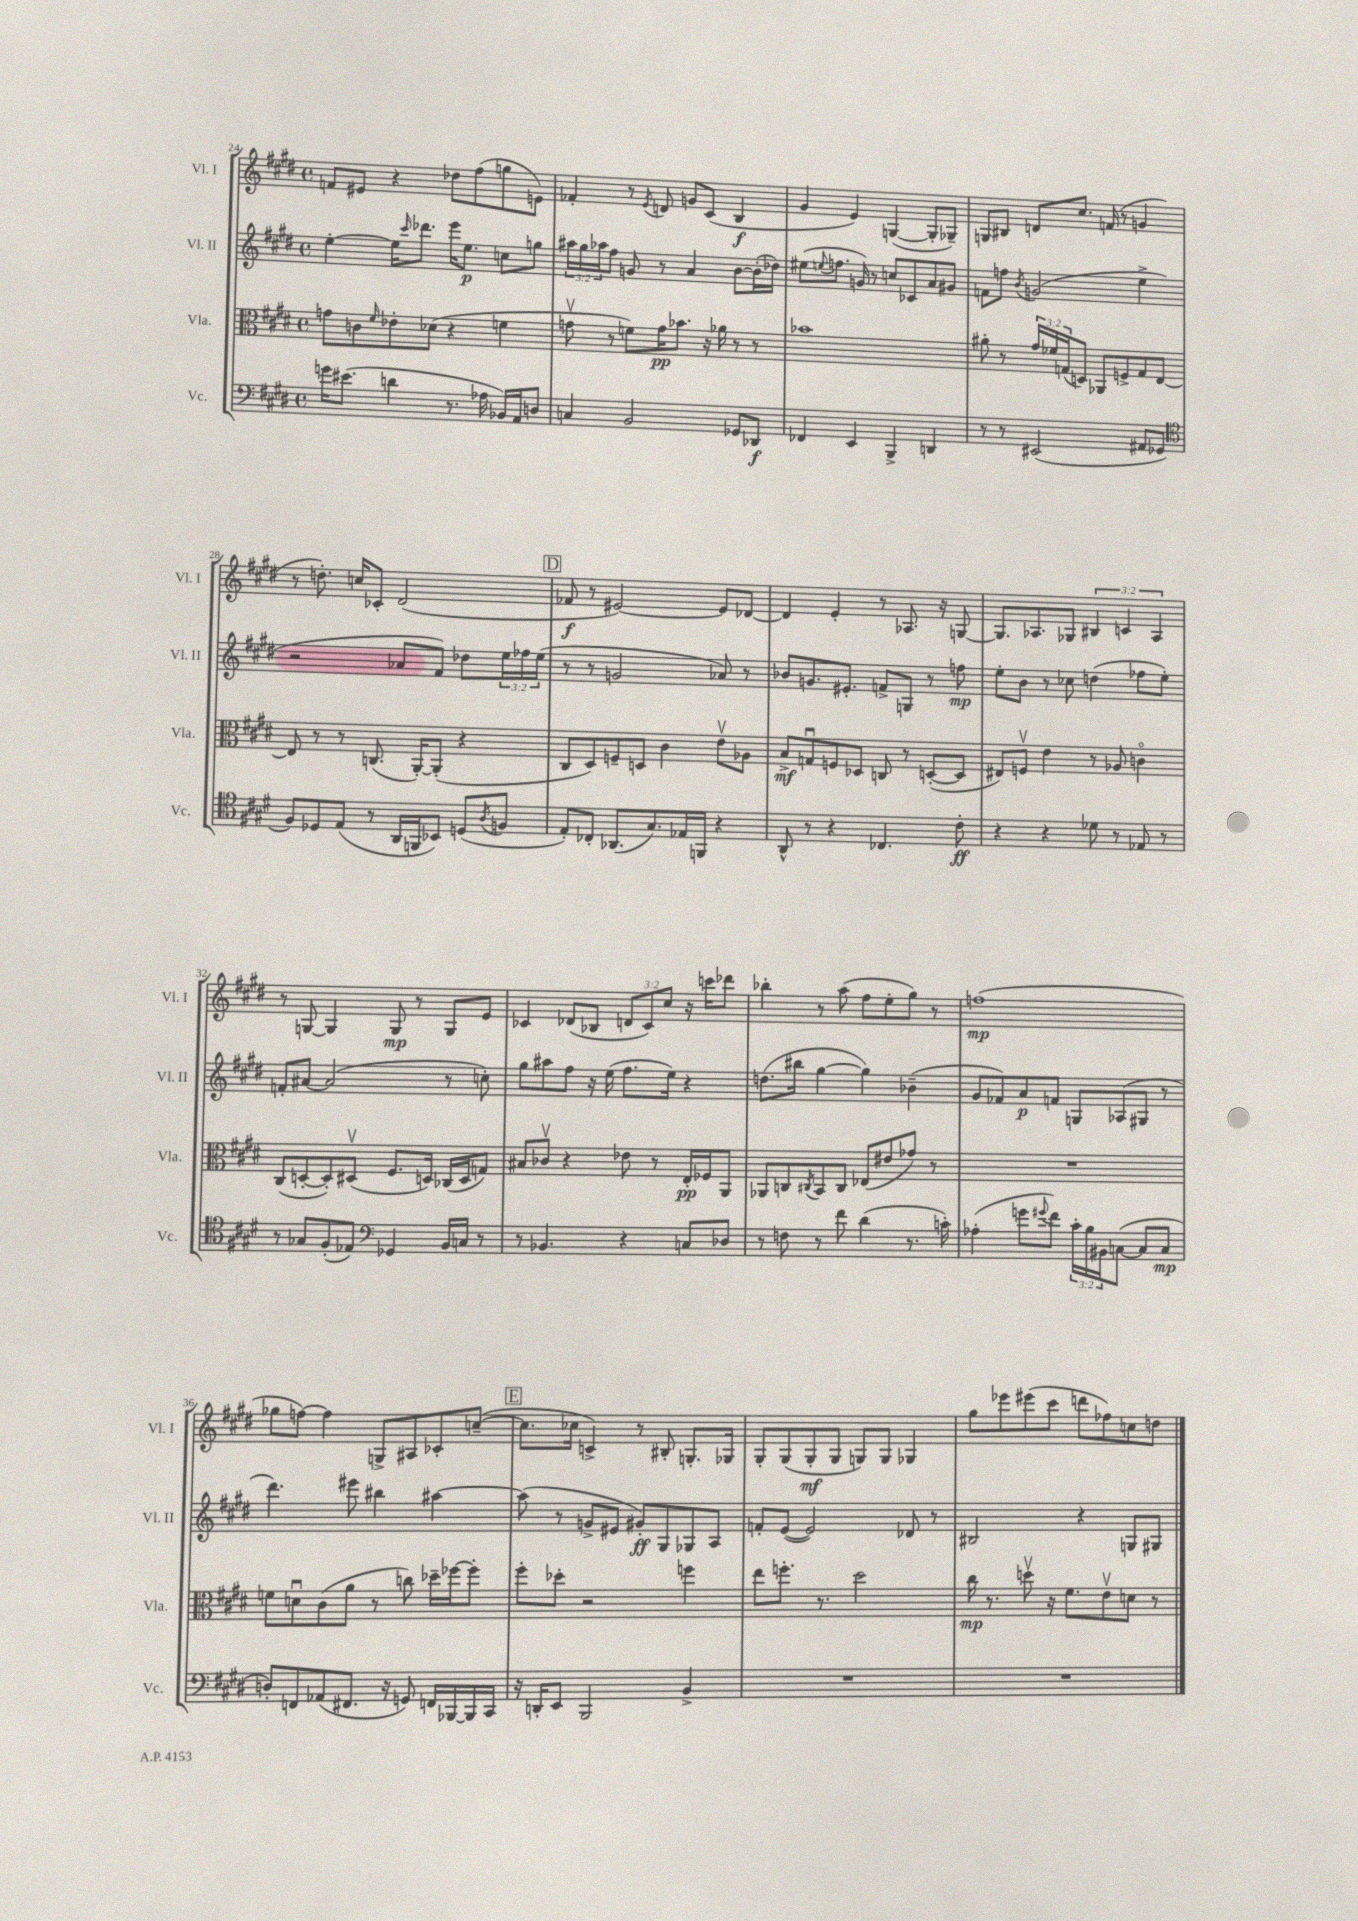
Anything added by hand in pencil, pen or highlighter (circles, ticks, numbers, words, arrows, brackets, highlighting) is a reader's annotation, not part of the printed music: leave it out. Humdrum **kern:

**kern	**kern	**kern	**kern
*staff4	*staff3	*staff2	*staff1
*clefF4	*clefC3	*clefG2	*clefG2
*k[f#c#g#d#]	*k[f#c#g#d#]	*k[f#c#g#d#]	*k[f#c#g#d#]
*M4/4	*M4/4	*M4/4	*M4/4
*met(c)	*met(c)	*met(c)	*met(c)
16g	8g	[4ee'	8f
(8.e#	.	.	.
.	8c	.	8e#
.	16qqf#	.	.
4d	8e-'	16ee]	4r
.	.	16qqccc#	.
.	.	8.ddd-	.
.	(8d-	.	.
8.r	4r	16eee	8dd-
.	.	8.ee	.
.	.	.	(8ff#
16A-	.	.	.
16BB-)	4f	8cc	8gg
16AA	.	.	.
8D	.	8gg	8e)
=	=	=	=
4C	8gv	24aa#	4f-'
.	.	24gg#	.
.	.	24aa-	.
.	8r	8ff#	.
2BB	8f)	8g	8r
.	.	.	8qe
.	16g	8r	8d
.	8.b-	.	.
.	.	4a	8g
.	16r	.	(8c#
.	16a-	.	.
8GG-	8r	[8b	4B
8DD-	8r	(16b']	.
.	.	16dd-)	.
=	=	=	=
4FF-	1b-	(8ee#	4g#
.	.	8qqee	.
.	.	8.ff	.
4EE	.	.	4e)
.	.	16g)	.
.	.	8r	.
4BBB^	.	8cc	([4G
.	.	8c-	.
4DD	.	8a	8G']
.	.	8g#	8G-~)
=	=	=	=
8r	8a#'	8f	8G
8r	8r	8ff	8B#
.	.	8qb	.
(2EE#	24g#	(2g	8d
.	24f-	.	.
.	(24G	.	.
.	8D)	.	8.cc#
.	8AA-	.	.
.	.	.	(16f
.	8F^	.	8r
8AA#	8G	4ee^	4g
8GG-	[8E	.	.
=	=	=	=
*clefC4	*	*	*
8F#)	8E]	2r	8r
8D-	8r	.	8.dd')
(8E	8r	.	.
.	.	.	16cc
8r	(8.C	.	8c-'
16AA	.	8a-	(2d#
16FF	[16AA')	.	.
8BB-)	(8AA']	8f#)	.
(8D	4r	8dd-	.
8qA	.	.	.
8F	.	24ee	.
.	.	24ff-	.
.	.	(24ee	.
=	=	=	=
8E')	8C#	8r	8f-
8C-'	8D#)	8r	8r
(8.AA-	8F~	2g	[2e#)
.	8D	.	.
8.G#)	.	.	.
.	4c#	.	.
16E-	.	.	.
16FF	.	.	.
4r	8ev	8a-)	8e#]
.	8A-	8r	[8d-
=	=	=	=
8AA^^	8B^	8b-	4d-]
8r	8Gu	8.g	.
4r	8F	.	4e'
.	.	8.e#'	.
.	8D-	.	.
4.C-	8C	8f^	8r
.	8r	8G	8.A-
.	([8D'	8r	.
.	.	.	16r
8c#'	8D]	8ff	[8G
=	=	=	=
4r	8E#)	8ee'	8.G]
.	8Fv	8b	.
.	.	.	8.A-
4r	4e	8r	.
.	.	8cc-	8G-
8d-	8r	(4dd	6B#
8r	8A-	.	.
.	.	.	6c
8E-	4co	8ff-	.
.	.	.	6A-
8r	.	8ee')	.
=	=	=	=
8r	(8C#	8f'	8r
8G-	[8D'	[8a#	[8G
(8F#'	8D'])	(2a#]	4G]
8E-)	(8D#v	.	.
*clefF4	*	*	*
4GG-	8.F#	.	8G
.	.	.	8r
.	16D)	.	.
16BB	(16C-	8r	8G
16C	16D	.	.
8r	8G)	8cc')	8e
=	=	=	=
8r	8B#	8gg#	4c-
4.BB-	8c-v	8aa#	.
.	4r	8ff#	(8d-
.	.	16r	8B-
.	.	(16ee	.
4r	8e-	8.ff#	12d
.	.	.	12c-)
.	8r	.	.
.	.	.	12cc#
.	.	16ee)	.
8C	16E'	4r	16r
.	16F-	.	16ccc
8D-	8AA	.	8ddd-
=	=	=	=
8r	8AA-	(8.dd	4bb-'
8F	8C	.	.
.	.	16bb#	.
.	8qC#	.	.
8r	8BB	[4gg#	8r
8f#	8C#	.	(8aa
(4d#	(8E-	4gg#])	8ff#
.	8e#	.	8ee'
8.r	8g-)	(4b-~	8gg#)
.	8r	.	8r
16c')	.	.	.
=	=	=	=
(4A-'	1r	8g#	(1ff
.	.	8f-)	.
8g	.	8a	.
8qqg#	.	.	.
8f#)	.	8f	.
24c#'	.	8G	.
24B	.	.	.
24BB#	.	.	.
([8C	.	(8A-	.
8C]	.	8G#	.
8C	.	8r	.
=	=	=	=
8D')	8f	4.ddd#)	8gg-
8FF	8du	.	[8ff)
(8AA-	(8c#	.	4ff]
8.FF#	8a	8eee#	.
.	8r	4bb#	8G^
16r	.	.	.
8GG)	8cc)	.	8A#
16FF	16dd-~	[4aa#	8c-'
[16BBB-	[16ff-	.	.
16BBB-]	8ff-']	.	([8cc~
16CC#	.	.	.
=	=	=	=
16r	8ff#'	(8aa#]	8.cc]
16DD'	.	.	.
8EE	8dd-'	8r	.
.	.	.	16cc-
2BBB	2r	8g^	4c^)
.	.	8e#	.
.	.	8g#')	8r
.	.	8G#	8B#'
4BB^	4ff	8G-	8.G'
.	.	8A	.
.	.	.	16G-
=	=	=	=
1r	8ee	8f'	8G#'
.	8.ff'	([8e	(8G#
.	.	2e])	8G#'
.	8.r	.	.
.	.	.	8G#
.	2dd#	.	8G)
.	.	.	8G
.	.	8d-	4G-
.	.	8r	.
=	=	=	=
1r	16cc#	2B#	8gg#
.	8.r	.	.
.	.	.	8eee-
.	8ddv	.	(8eee#
.	16r	.	8ccc#
.	8.f#	.	.
.	.	4r	8ddd
.	8ev	.	8ff-)
.	8d	8G	8cc
.	8r	8G#	8dd
==	==	==	==
*-	*-	*-	*-
